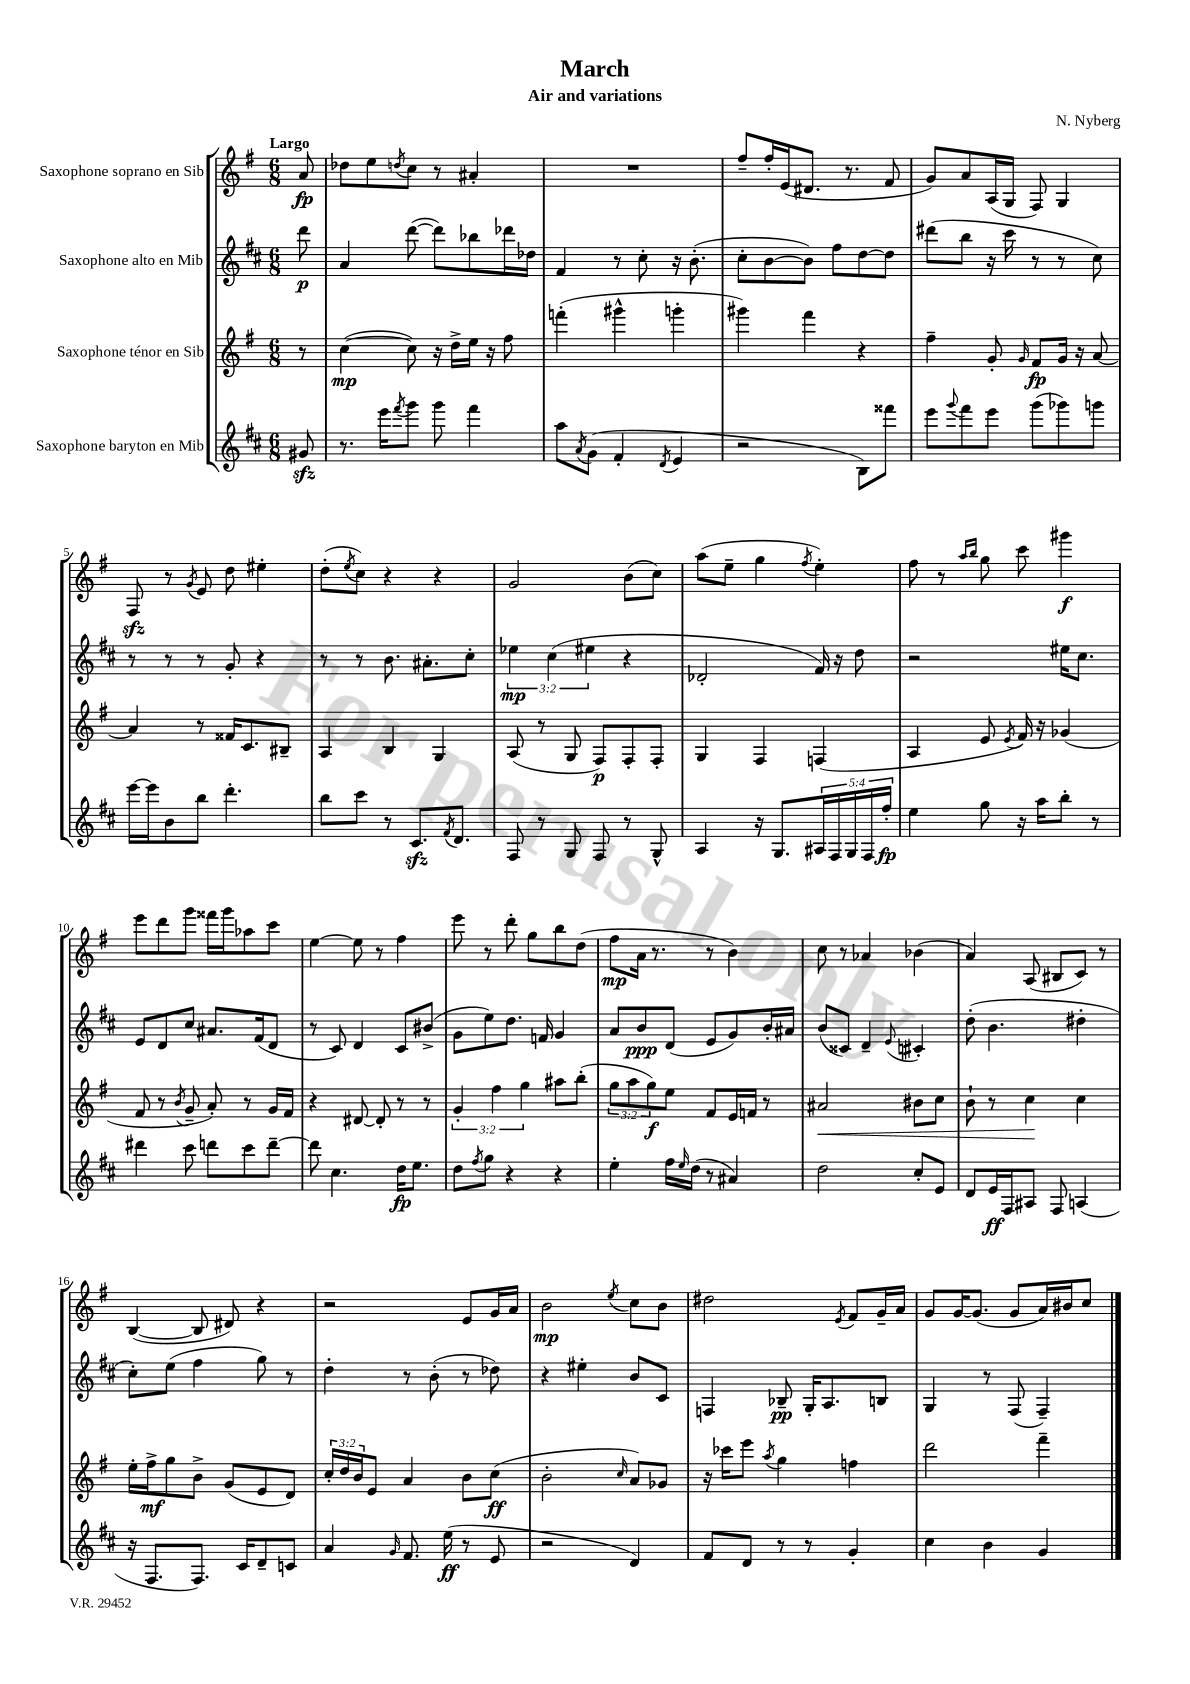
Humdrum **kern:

**kern	**kern	**kern	**kern
*staff4	*staff3	*staff2	*staff1
*clefG2	*clefG2	*clefG2	*clefG2
*k[f#c#]	*k[f#]	*k[f#c#]	*k[f#]
*M6/8	*M6/8	*M6/8	*M6/8
8g#/	8r	8ddd\	8a/
=	=	=	=
8.r	([4cc\	4a/	8dd-\L
.	.	.	8ee\
16eee\LK	.	.	.
8qfff#/	.	.	8qdd/
8ggg\J	8cc\])	([8ddd\	8cc\J
8ggg\	16r	8ddd\]L)	8r
.	16dd^\LL	.	.
4fff#\	16ee\JJ	8bb-\	4a#'/
.	16r	.	.
.	8ff#\	16ddd-\L	.
.	.	16dd-\JJ	.
=	=	=	=
8aa\L	(4fff'\	4f#/	2.r
8qa/	.	.	.
(8g\J	.	.	.
4f#'/	4ggg#^^\	8r	.
.	.	8cc#'\	.
8qd/	.	.	.
4e/	4ggg'\	16r	.
.	.	(8.b'\	.
=	=	=	=
2r	4ggg#\)	8cc#'\L	8ff#~/L
.	.	[8b\	16ff#'/L
.	.	.	(16e/J
.	4fff#\	8b\]J)	8.d#/J
.	.	8ff#\L	.
.	.	.	8.r
8B\L)	4r	[8dd\	.
8fff##\J	.	8dd\]J	8f#/
=	=	=	=
8eee\L	4ff#~\	(8ddd#\L	8g/L)
8qqggg/	.	.	.
8fff#\	.	8bb\J	8a/
8eee\J	8g'/	16r	(16A/L
.	.	16ccc#\	16G/JJ
.	16qqg/	.	.
(8ggg\L	8f#/L	8r	8F#/)
8ggg-\)	16g/Jk	8r	4G/
.	16r	.	.
8ggg\J	[8a/	8cc#\)	.
=	=	=	=
[16eee\LL	4a/]	8r	8F#/
16eee\]J	.	.	.
8b\	.	8r	8r
.	.	.	8qg/
8bb\J	8r	8r	8e/
4.ddd'\	16f##/LK	8g'/	8dd\
.	8.c/	.	.
.	.	4r	4ee#'\
.	8B#~/J	.	.
=	=	=	=
8bb\L	4A/	8r	(8dd'\L
.	.	.	8qee/
8ccc#\J	.	8r	8cc\J)
8r	4B/	8.b\	4r
8.c#/L	.	.	.
.	.	8.a#'\L	.
.	4G/	.	4r
8qf#/	.	.	.
8.d/J	.	.	.
.	.	8cc#'\J	.
=	=	=	=
8F#/	(8A/	6ee-\	2g/
8r	8r	.	.
.	.	(6cc#\	.
8G/	8G/	.	.
.	.	6ee#\	.
8F#/	8F#/L)	.	.
8r	8F#'/	4r	(8b\L
8G^^/	8F#'/J	.	8cc\J)
=	=	=	=
4A/	4G/	2d-'/	(8aa\L
.	.	.	8ee~\J
16r	4F#/	.	4gg\
8.G/L	.	.	.
.	.	.	8qff#/
20A#/L	(4F/	16f#/)	4ee'\)
20F#/	.	.	.
.	.	16r	.
20G/	.	.	.
.	.	8dd\	.
20F#/	.	.	.
20ff#'/JJ	.	.	.
=	=	=	=
4ee\	4A/	2r	8ff#\
.	.	.	8r
.	.	.	16qqaa/LL
.	.	.	16qqbb/JJ
8gg\	8e/	.	8gg\
.	8qe/	.	.
16r	16f#/)	.	8ccc\
16aa\LK	16r	.	.
8bb'\J	(4g-/	16ee#\LK	4ggg#\
.	.	8.cc#\J	.
8r	.	.	.
=	=	=	=
4ddd#\	8f#/	8e/L	8eee\L
.	8r	8d/	8ddd\
.	8qb/	.	.
8ccc#\	8g~/	8cc#/J	8ggg\J
8ddd\L	8a'/)	8.a#/L	16fff##\LL
.	.	.	16ggg\J
8ccc#\	8r	.	8aa-\
.	.	(16f#/k	.
[8ddd~\J	16g/LL	8d/J	8ccc\J
.	16f#/JJ	.	.
=	=	=	=
8ddd\]	4r	8r	[4ee\
4.cc#\	.	8c#/)	.
.	[8d#/	4d/	8ee\]
.	8d#'/]	.	8r
16dd\LK	8r	8c#/L	4ff#\
8.ee\J	.	.	.
.	8r	(8b#^/J	.
=	=	=	=
8dd\L	6g'/	8g\L	8eee\
8qff#/	.	.	.
8gg\J	.	8ee\)	8r
.	6ff#\	.	.
4r	.	8.dd\J	8ddd'\
.	6gg\	.	.
.	.	.	8gg\L
.	.	16f/	.
4r	8aa#\L	4g/	8bb\
.	(8bb'\J	.	(8dd\J
=	=	=	=
4ee'\	12gg\L	8a/L	8ff#\L
.	12aa\	.	.
.	.	8b/	16a\Jk
.	12gg\)	.	.
.	.	.	8.r
16ff#\LL	8ee\J	(8d/J	.
16qqee/	.	.	.
(16dd\JJ	.	.	.
8r	8f#/L	8e/L	8r
4a#/)	16e/L	8g/)	4b\)
.	16f/JJ	.	.
.	8r	16b'/L	.
.	.	16a#/JJ	.
=	=	=	=
2dd\	2a#/	(8b/L	8cc\
.	.	8c##/J)	8r
.	.	4d~/	4a-/
.	.	8qqe/	.
8cc#'/L	8b#\L	4c#'/	(4b-\
8e/J	8cc\J	.	.
=	=	=	=
8d/L	8b`\	(8dd'\	4a/)
16e/L	8r	4.b\	.
16F#/J	.	.	.
8A#/J	4cc\	.	(8A/
8F#/	.	.	8B#/L
(4A/	4cc\	4dd#'\	8c/J)
.	.	.	8r
=	=	=	=
16r	16ee'\LL	8cc#'\L)	([4B/
8.F#/L	16ff#^\J	.	.
.	8gg\	(8ee\J	.
8.F#/J)	8b^\J	4ff#\	8B/]
.	(8g/L	.	8d#/)
16c#/LK	.	.	.
8d~/	8e/	8gg\)	4r
8c/J	8d/J)	8r	.
=	=	=	=
4a/	24cc'/LL	4dd'\	2r
.	24dd/	.	.
.	24b/J	.	.
.	8e/J	.	.
16qqg/	.	.	.
8.f#/	4a/	8r	.
.	.	(8b'\	.
(16ee\	.	.	.
8r	8b\L	8r	8e/L
8e/	(8cc\J	8dd-\)	16g/L
.	.	.	16a/JJ
=	=	=	=
2r	2b'\	4r	2b\
.	.	4ee#'\	.
.	16qqcc/	.	8qee/
4d/)	8a/L)	8b/L	8cc\L
.	8g-/J	8c#/J	8b\J
=	=	=	=
8f#/L	16r	4F/	2dd#\
.	16ccc-\LK	.	.
8d/J	8eee\J	.	.
.	8qaa/	.	.
8r	4gg\	8B-~/	.
8r	.	16G'/LK	.
.	.	8.A/	.
.	.	.	8qe/
4g'/	4ff\	.	8f#/L
.	.	8B/J	16g~/L
.	.	.	16a/JJ
=	=	=	=
4cc#\	2ddd\	4G/	8g/L
.	.	.	[16g/K
.	.	.	(8.g/]J
4b\	.	8r	.
.	.	(8F#/	8g/L
4g/	4fff#~\	4F#~/)	16a/L)
.	.	.	16b#/J
.	.	.	8cc/J
==	==	==	==
*-	*-	*-	*-
